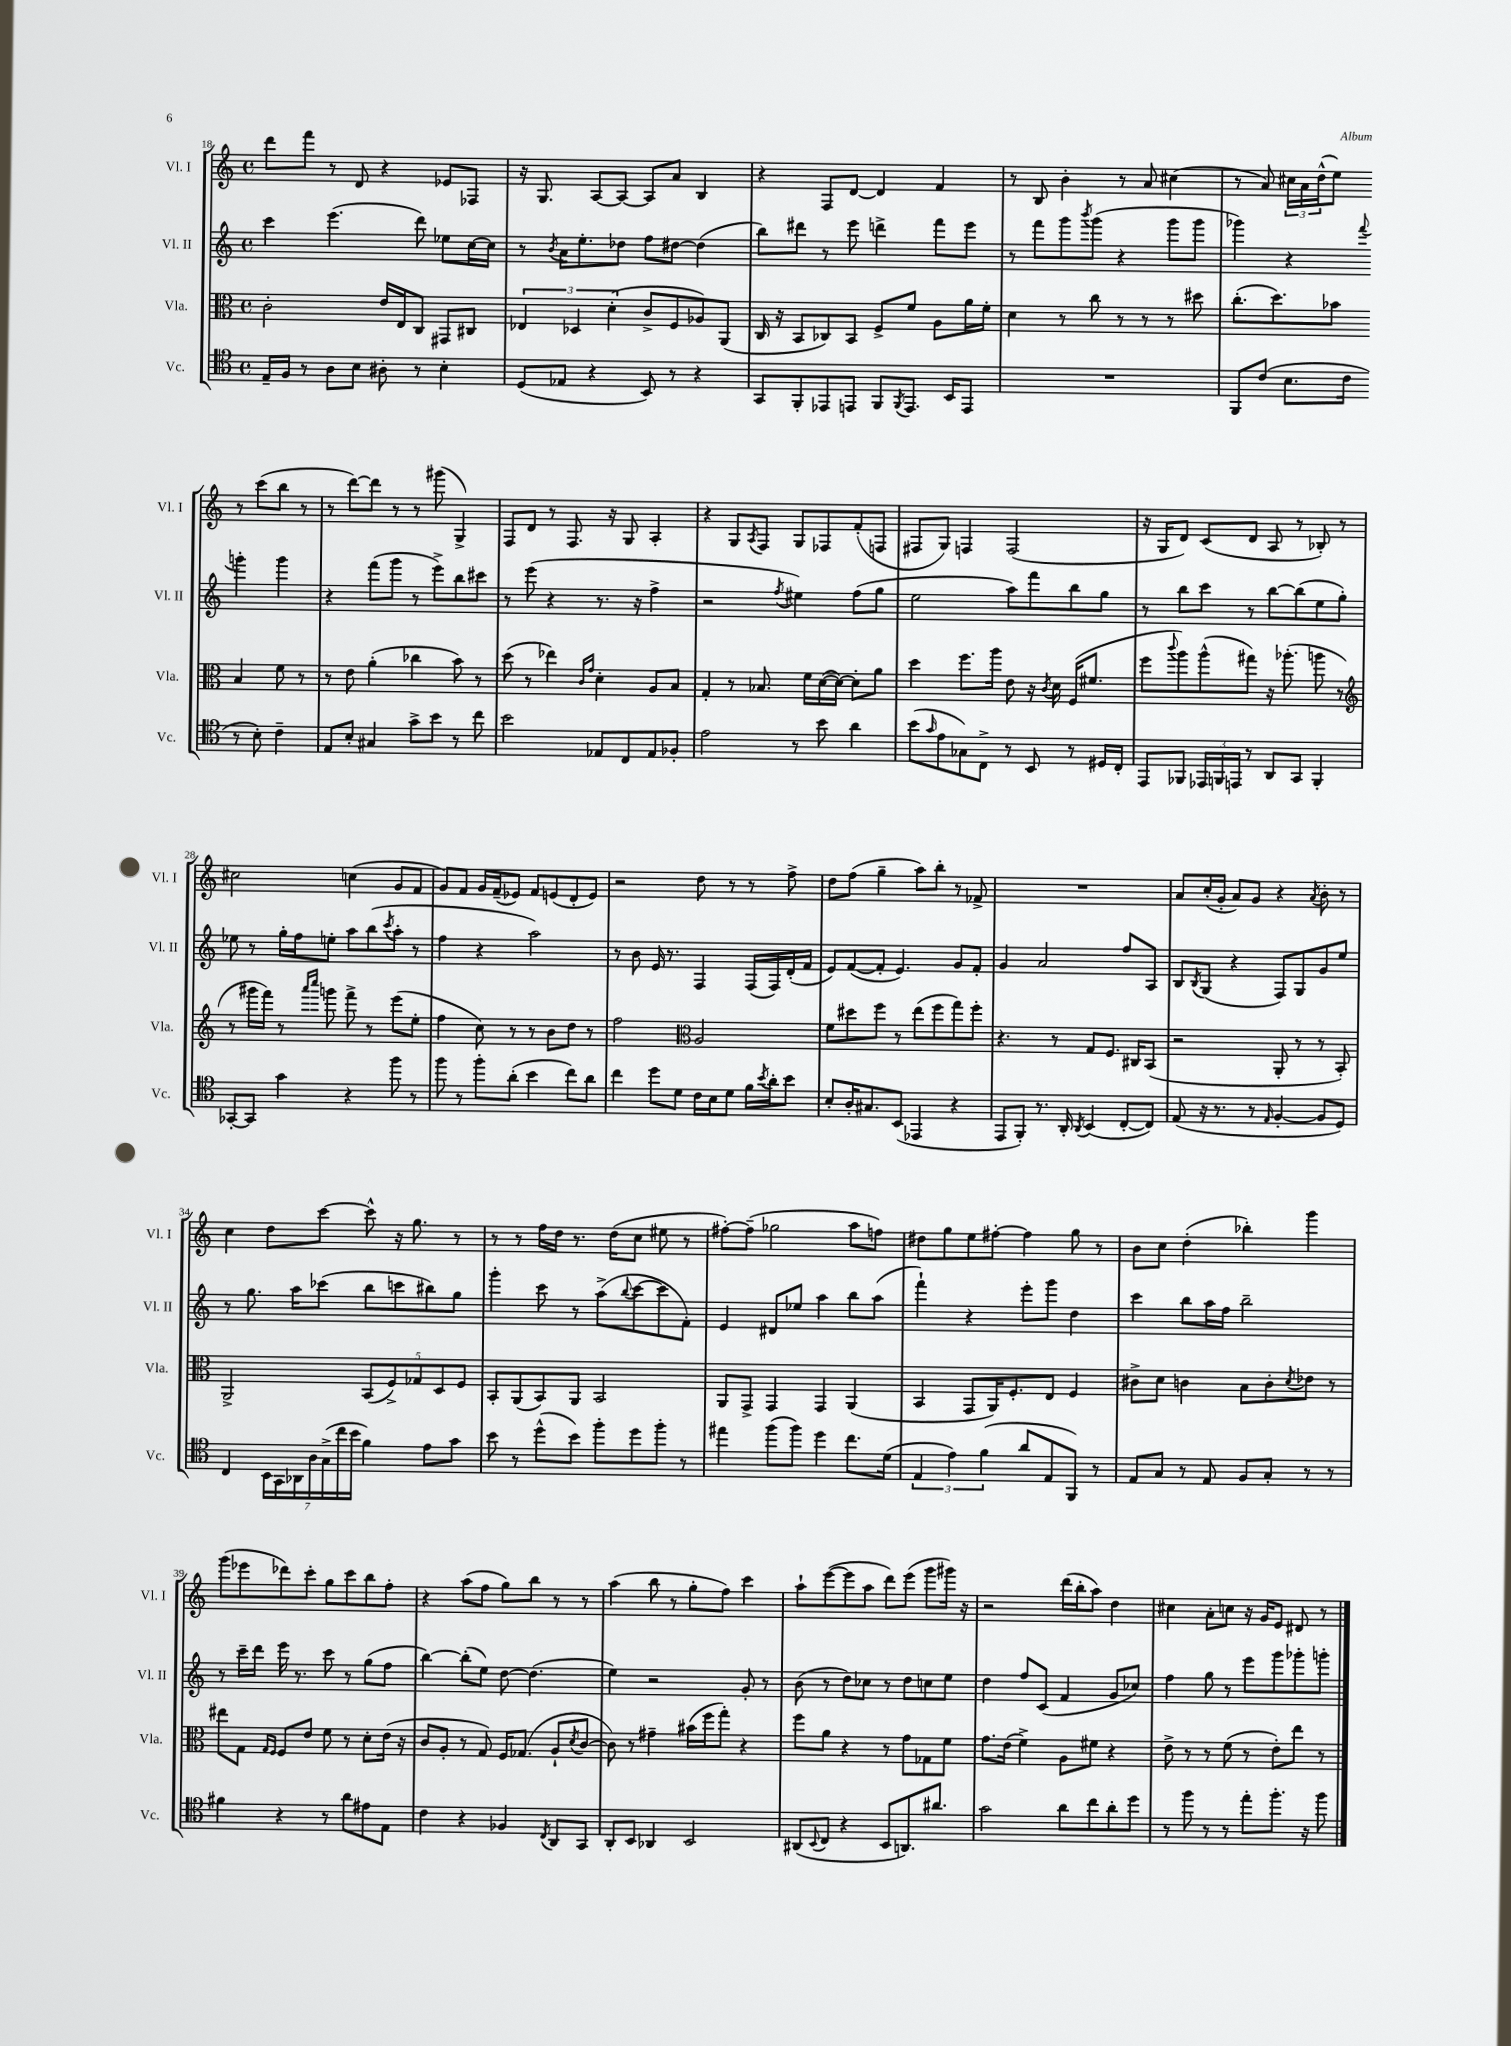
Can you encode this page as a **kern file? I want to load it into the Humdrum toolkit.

**kern	**kern	**kern	**kern
*part4	*part3	*part2	*part1
*staff4	*staff3	*staff2	*staff1
*I"Vc.	*I"Vla.	*I"Vl. II	*I"Vl. I
*I'Vc.	*I'Vla.	*I'Vl. II	*I'Vl. I
*clefC4	*clefC3	*clefG2	*clefG2
*k[]	*k[]	*k[]	*k[]
*M4/4	*M4/4	*M4/4	*M4/4
*met(c)	*met(c)	*met(c)	*met(c)
=18	=18	=18	=18
16E~/LL	2c'\	4ccc\	8ddd\L
16F/JJ	.	.	.
8r	.	.	8fff\J
8A\L	.	(4.eee\	8r
8B\J	.	.	8d/
8A#X'\	16e/LL	.	4r
.	16E/J	.	.
8r	8C/J	8ddd\)	.
4B'\	8GG#X/L	8ee-X\L	8e-X/L
.	8C#X/J	[16cc\L	8F-X/J
.	.	16cc\JJ]	.
=19	=19	=19	=19
(8D/L	6E-X/	8r	16r
.	.	.	8.G/
.	.	8qb/	.
8E-X/J	.	16a\KL	.
.	6D-X/	.	.
.	.	8.ee'\	.
4r	.	.	[8A/L
.	(6d'\	.	.
.	.	8dd-X\J	8A/J_
8BB/)	8c^/L	8ff\L	8A/L]
8r	8F/	[8dd#X\J	8a/J
4r	8A-X/)	(4dd#\]	4B/
.	(8AA/J	.	.
=20	=20	=20	=20
8GG/L	16C/	8bb\L)	4r
.	16r	.	.
8FF'/	8BB/L	8ddd#X\J	.
8EE-X/	8C-X/)	8r	8F/L
8EEn/J	8BB/J	8eee\	[8d/J
8FF/L	8F^/L	4dddn^\	4d/]
8qFF/	.	.	.
8.EE/J	8f/J	.	.
.	8A\L	8fff\L	4f/
16BB/KL	.	.	.
8EE/J	16a\L	8eee\J	.
.	16f'\JJ	.	.
=21	=21	=21	=21
1r	4d\	8r	8r
.	.	8fff\L	8B/
.	8r	8ggg\	4b'\
.	.	8qbbb/	.
.	8cc\	(8ggg\J	.
.	8r	4r	8r
.	8r	.	8a/
.	8r	8ggg\L	(4cc#X\
.	8dd#X\	8ggg\J	.
=22	=22	=22	=22
8FF/L	(8.cc'\L	4ggg-X\)	8r
(8c/J	.	.	8a/)
.	8.dd\)	.	.
8.B\L	.	4r	24cc#X\LL
.	.	.	24a\
.	.	.	(24dd^^\J
.	8b-X\J	.	8ee\J)
16c\Jk	.	.	.
.	.	8qqfff/	.
8r	4B/	4gggn'\	8r
8B'\)	.	.	(8ccc\L
4c~\	8f\	4ggg\	8bb\J
.	8r	.	8r
!!LO:LB:g=z
=23	=23	=23	=23
8E/L	8r	4r	8r
8B'/J	8e\	.	[8ddd\L)
4G#X/	(4a'\	(8fff\L	8ddd\J]
.	.	8ggg\J	8r
8g^\L	4cc-X\	8r	8r
8b\J	.	8eee^\L)	(8ggg#X\
8r	8b\)	8bb\	4G^/)
8cc\	8r	8ccc#X\J	.
=24	=24	=24	=24
2b\	(8dd\	8r	8F/L
.	8r	(8eee\	8d/J
.	4ee-X\)	4r	8r
.	.	.	8.F/
.	16qqc/LL	.	.
.	16qqg/JJ	.	.
8E-X/L	4d'\	8.r	.
.	.	.	16r
8C/	.	.	8G/
.	.	16r	.
8E-/	8A/L	4ff^\	4A'/
8F-X'/J	8B/J	.	.
=25	=25	=25	=25
2e\	4G'/	2r	4r
.	8r	.	8G/L
.	.	.	8qA/
.	8.B-X/	.	8F/J
.	.	8qff/	.
8r	.	4ee#X\)	8G/L
.	16f\LL	.	.
8b\	([16d\	.	8F-X/
.	16d\JJ_)	.	.
4a\	8d'\L]	(8ff\L	(8f'/
.	8a\J	8gg\J	8Fn/J
=26	=26	=26	=26
(8b\L	4dd\	2ee\	8F#X/L
16qqg/	.	.	.
8e\	.	.	8G/J)
8G-X\)	8.ff\L	.	4Fn/
8C^\J	.	.	.
.	16aa\Jk	.	.
8r	8e\	8aa\L)	(2F/
8BB/	16r	8fff\	.
.	8qc/	.	.
.	16d\	.	.
8r	(16F/KL	8bb\	.
.	8.f#X/J	.	.
16D#X/LL	.	8gg\J	.
16C'/JJ	.	.	.
=27	=27	=27	=27
8EE/L	8ff\L	8r	16r
.	.	.	16G/KL
.	8qqccc/	.	.
8FF-X/J	8aa\)	8bb\L	8d/J)
24EE-X/LL	(8aa^^\	8ccc\J	(8c/L
24FFn/	.	.	.
24EEn/JJ	.	.	.
8r	8gg#X\J)	8r	8d/J
8AA/L	16r	[8bb\L	8A/
.	(8.aa-X'\	.	.
8GG/J	.	(8bb\]	8r
4FF'/	8aan\	8ee\	8B-X'/)
.	8r	8gg'\J)	8r
!!LO:LB:g=z
=28	=28	=28	=28
*	*clefG2	*	*
[8GG-X'/L	8r	8ee-X\	2cc#X\
8GG-/J]	16ggg#X\LL	8r	.
.	16fff\JJ)	.	.
4g\	8r	16gg'\LL	.
.	.	16ff\J	.
.	16qqaaa/LL	.	.
.	16qqcccc/JJ	.	.
.	8gggn\	8een'\J	.
4r	8fff^\	8aa\L	(4ccn\
.	8r	(8bb\	.
.	.	8qccc/	.
8ff\	(8eee\L	8aa'\J	8g/L
8r	8ee'\J	8r	8f/J
=29	=29	=29	=29
8ff\	4ff\	4ff\	8g/L)
8r	.	.	8f/J
8ff'\L	8cc\)	4r	16g/LL
.	.	.	(16f~/J
(8a'\J	8r	.	8e-X/J)
4b\	8r	2aa\)	8f/L
.	8b\L	.	(8en/
8cc\L)	8dd\J	.	8d'/
8a\J	8r	.	8e/J)
=30	=30	=30	=30
4cc\	2ff\	8r	2r
.	.	8b\	.
8dd\L	.	16e/	.
.	.	8.r	.
8d\J	.	.	.
*	*clefC3	*	*
16c\LL	2A/	4F/	8dd\
16B\J	.	.	.
8d\J	.	.	8r
16f\LL	.	(16F/LL	8r
8qb/	.	.	.
16a'\J	.	16F/)	.
8b\J	.	(16d'/	8ff^\
.	.	16f/JJ	.
=31	=31	=31	=31
8B'/L	8f\L	8e/L)	8dd\L
16A'/K	8dd#X\	([8f/	(8ff\J
8.G#X/	.	.	.
.	8ff\J	8f'/J]	4gg~\
(8BB/J	8r	4.e/)	.
4EE-X/	(8ee\L	.	8aa\L)
.	8ff\	.	8bb'\J
4r	8gg\)	8g/L	8r
.	8ff'\J	8f'/J	8f-X^/
=32	=32	=32	=32
8EE/L	4.r	4g/	1r
8FF'/J)	.	.	.
8.r	.	2a/	.
.	8r	.	.
16AA'/	.	.	.
8qAA/	.	.	.
(4BB/	8G/L	.	.
.	8.F/J	.	.
[8C'/L	.	8ff/L	.
.	16C#X/KL	.	.
8C/J])	(8BB/J	8A/J	.
=33	=33	=33	=33
(8E/	2r	8B/L	8a/L
.	.	8qB/	.
16r	.	(8G/J	(16cc'/L
8.r	.	.	16g'/JJ
.	.	4r	8a/L)
8r	.	.	8g/J
16qqE/	.	.	.
[4F'/	8AA'/	8F/L)	4r
.	8r	8G/	.
.	.	.	8qa/
8F/L]	8r	8g/	8b'\
8D/J)	8BB'/)	8ee/J	8r
!!LO:LB:g=z
=34	=34	=34	=34
4C/	2AA^/	8r	4cc\
.	.	8.gg\	.
28BB\LL	.	.	8dd\L
28GG\	.	.	.
.	.	16aa\KL	.
28AA-X\	.	.	.
28A\	.	.	.
.	.	(8ccc-X\J	[8ccc\J
(28G^\	.	.	.
28cc\	.	.	.
28b\JJ	.	.	.
4f\)	(10BB/L	8bb\L	8ccc^^\]
.	10F^/)	.	.
.	.	8cccn\	16r
.	.	.	8.gg\
.	10G-X/	.	.
8e\L	.	8bb#X\)	.
.	10D/	.	.
8g\J	.	8gg\J	8r
.	10F/J	.	.
=35	=35	=35	=35
8b\	8BB'/L	4ggg'\	8r
8r	(8AA/	.	8r
(8dd^^\L	8BB/)	8ccc\	16ff\LL
.	.	.	16dd\JJ
8b\J)	8AA/J	8r	8.r
8ff'\L	2BB/	(8aa^\L	.
.	.	.	(16dd\KL
.	.	8qqbb/	.
8dd\	.	[8ccc\	8cc\J
8ff'\J	.	8ccc\]	8ee#X\
8r	.	8f'\J)	8r
=36	=36	=36	=36
4ee#X\	8AA/L	4e/	[8ff#X'\L)
.	8GG^/J	.	(8ff#~\J]
(8ff\L	4GG/	8d#X/L	2gg-X\
8ff\J)	.	8ee-X/J	.
4dd\	4GG/	4aa\	.
8.cc\L	(4AA/	8bb\L	8aa\L
.	.	(8aa\J	8ffn\J)
(16d\Jk	.	.	.
=37	=37	=37	=37
6E/	4BB/	4fff`\)	8dd#X\L
.	.	.	8gg\
6e\)	.	.	.
.	8GG/L	4r	8ee\
(6f\	.	.	.
.	16AA/K)	.	[8ff#X'\J
.	8.F'/	.	.
8a/L	.	8eee'\L	4ff#\]
8E/	8E/J	8ggg\J	.
8FF/J)	4F/	4dd\	8gg\
8r	.	.	8r
=38	=38	=38	=38
8E/L	8c#X^\L	4ccc\	8b\L
8G/J	8d\J	.	8cc\J
8r	4cn\	8bb\L	(4dd'\
8E/	.	16aa\L	.
.	.	16ff\JJ	.
8F/L	8B\L	2bb~\	4bb-X'\)
8G'/J	8c'\	.	.
.	8qd/	.	.
8r	8e-X\J	.	4ggg\
8r	8r	.	.
!!LO:LB:g=z
=39	=39	=39	=39
4f#X\	8ee#X\L	8r	(8ggg\L
.	8G\J	16ccc~\LL	8eee-X\
.	.	16ddd\JJ	.
.	16qqG/LL	.	.
.	16qqF/JJ	.	.
4r	8F/L	16eee\	8ddd-X\)
.	.	8.r	.
.	8e/J	.	8ccc'\J
8r	8f\	8ccc\	8gg\L
8a\L	8r	8r	8ccc\
8e#X\	8d'\L	(8gg\L	8bb\
8E\J	(16e\Jk	8ff\J	8ff'\J
.	16r	.	.
=40	=40	=40	=40
4c\	8c/L	[4bb\)	4r
.	8A'/J	.	.
4r	8r	(8bb'\L]	(8aa\L
.	8G/)	8ee\J)	8ff\J
4F-X/	16F/KL	[8dd\	8gg\L)
.	(8.G-X/J	.	.
.	.	(4.dd\]	8bb\J
8qC/	.	.	.
8AA/L	8A`/L	.	8r
.	8qd/	.	.
8GG/J	[8c/J	.	8r
=41	=41	=41	=41
8AA'/L	8c\])	4ee\)	(4aa\
8BB/J	8r	.	.
4AA-X/	4g#X~\	2r	8bb\
.	.	.	8r
2BB/	(16b#X\LL	.	8gg'\L
.	16ff\J	.	.
.	8gg'\J)	.	8ff\J)
.	4r	8g'/	4ccc\
.	.	8r	.
=42	=42	=42	=42
(8AA#X/L	8ff\L	(8b\	8aa`\L
8qqBB/	.	.	.
8C/J	8a\J	8r	([8eee\
4r	4r	8dd\L)	8eee\]
.	.	8cc-X\J	8aa\J
8BB/L	8r	8r	8ddd\L)
8.AAn/)	8g\L	8dd\L	(8eee\J
.	8G-X\	8ccn\	8ggg\L
8.a#X/J	.	.	.
.	8f\J	8ee\J	16ggg#X\Jk)
.	.	.	16r
=43	=43	=43	=43
2g\	8.g\L	4dd\	2r
.	(16e\Jk	.	.
.	4f^\)	8ff/L	.
.	.	(8c/J	.
8a\L	8A\L	4f/	(16ddd\LL
.	.	.	16bb'\J
8cc\	8f#X\J	.	8aa\J)
8a'\	4r	8g/L	4dd\
8dd\J	.	8cc-X/J)	.
=44	=44	=44	=44
8r	8e^\	4ff\	4cc#X\
8ff\	8r	.	.
8r	8r	8gg\	8a'\L
8r	(8f\	8r	8ccn\J
8ee'\L	8r	8eee\L	16r
.	.	.	16g/KL
8.ff'\J	8e'\L)	8ggg\	8e/J
.	8ee\J	8ggg-X'\	8d#X/
16r	.	.	.
8ff\	8r	8gggn'\J	8r
==	==	==	==
*-	*-	*-	*-
